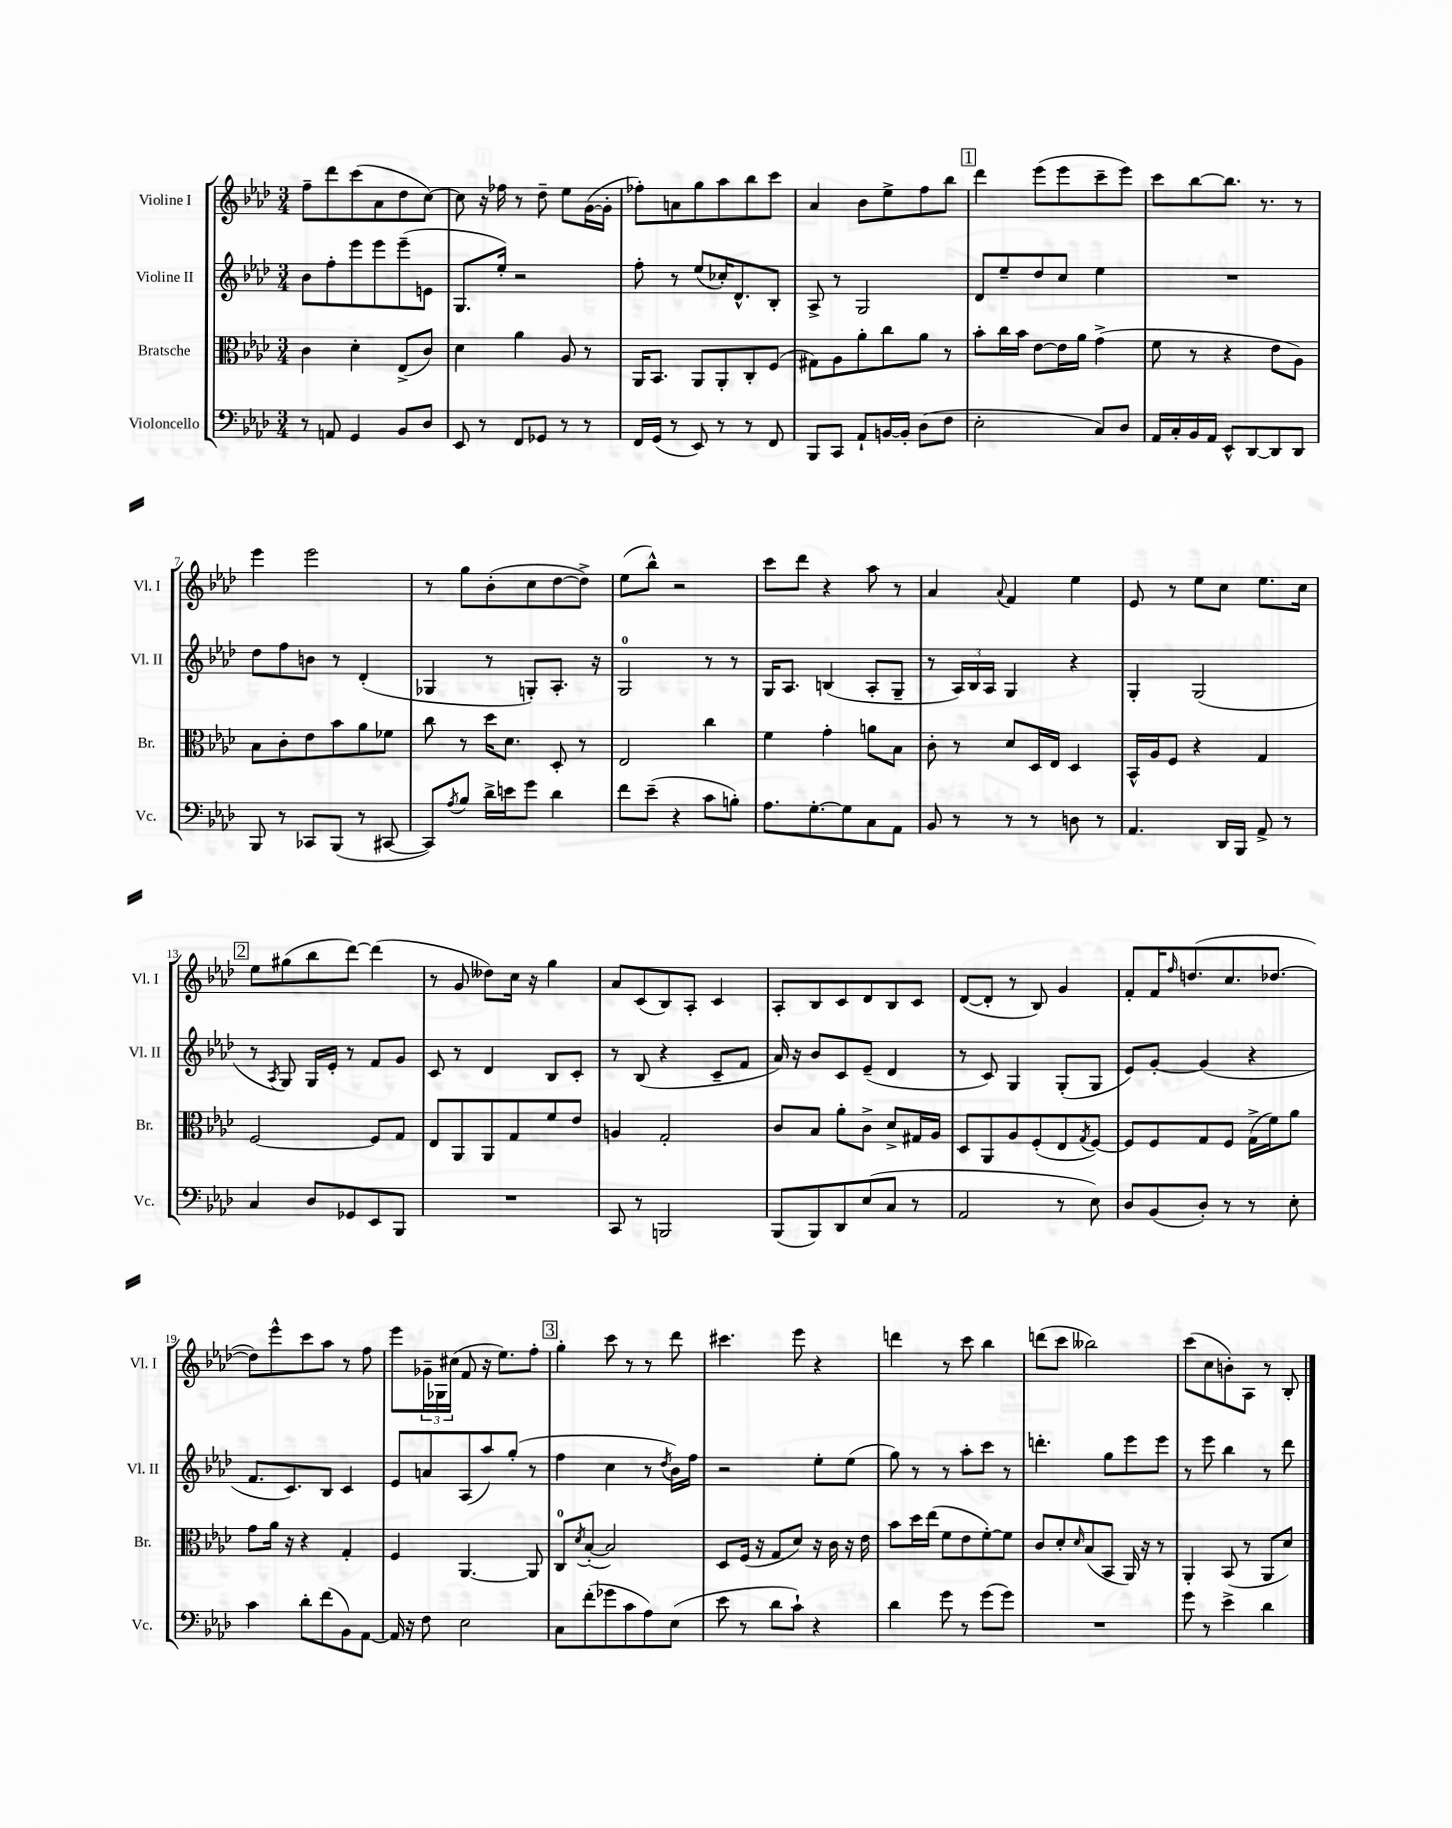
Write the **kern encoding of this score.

**kern	**kern	**kern	**kern
*staff4	*staff3	*staff2	*staff1
*clefF4	*clefC3	*clefG2	*clefG2
*k[b-e-a-d-]	*k[b-e-a-d-]	*k[b-e-a-d-]	*k[b-e-a-d-]
*M3/4	*M3/4	*M3/4	*M3/4
8r	4c	8b-	8ff~
8AA	.	8ff'	8ddd-
4GG	4d-'	8eee-	(8ccc
.	.	8eee-	8a-
8BB-	(8E-^	(8eee-~	8dd-
8D-	8c)	8e	[8cc)
=	=	=	=
8EE-	4d-	8.G	8cc]
8r	.	.	16r
.	.	16ee-')	16ff-
8FF	4a-	2r	8r
8GG-	.	.	8dd-~
8r	8A-	.	8ee-
8r	8r	.	([16g
.	.	.	16g']
=	=	=	=
16FF	16AA-	8ff'	8ff-')
(16GG	8.BB-	.	.
8r	.	8r	8a
8EE-)	8AA-	(8ee-	8gg
8r	8AA-'	16cc-')	8aa-
.	.	8.d-^^	.
8r	8C'	.	8bb-
8FF	(8F	8B-'	8ccc
=	=	=	=
8BBB-	8G#)	8A-^	4a-
8CC	8A-	8r	.
8AA-`	8a-'	2G	8b-
[16BB	8cc	.	8ee-^
16BB']	.	.	.
(8D-	8a-	.	8ff
8F	8r	.	8bb-
=	=	=	=
2E-'	8b-'	8d-	4ddd-
.	16cc	8ee-~	.
.	16b-	.	.
.	[8e-	8dd-	(8eee-
.	16e-]	8cc	8eee-
.	16a-	.	.
8C)	(4g^	4ee-	8ccc~
8D-	.	.	8eee-)
=	=	=	=
16AA-	8f	2.r	8ccc
16C'	.	.	.
16BB-	8r	.	[8bb-
16AA-	.	.	.
8EE-^^	4r	.	8.bb-]
[8DD-	.	.	.
.	.	.	8.r
8DD-]	8e-	.	.
8DD-	8A-)	.	8r
=	=	=	=
8BBB-	8B-	8dd-	4eee-
8r	8c'	8ff	.
8CC-	8e-	8b	2eee-
(8BBB-	8b-	8r	.
8r	8a-	(4d-'	.
[8CC#	8f-	.	.
=	=	=	=
8CC#])	8cc	4G-	8r
8qA-	.	.	.
8B-	8r	.	8gg
16d-^	16dd-	8r	(8b-'
16e	8.d-	.	.
8g	.	8G')	8cc
4d-	8D-'	8.A-'	[8dd-
.	8r	.	8dd-^])
.	.	16r	.
=	=	=	=
8f	2E-	2G	(8ee-
(8e-~	.	.	8bb-^^)
4r	.	.	2r
8c	4cc	8r	.
8B')	.	8r	.
=	=	=	=
8.A-	4f	16G	8ccc
.	.	8.A-	.
.	.	.	8ddd-
[8.G'	.	.	.
.	4g'	(4B	4r
8G]	.	.	.
8C	8a	8A-'	8aa-
8AA-	8B-	8G~	8r
=	=	=	=
8BB-	8c'	8r	4a-
8r	8r	24A-)	.
.	.	24B-	.
.	.	24A-	.
.	.	.	8qqa-
8r	8d-	4G	4f
8r	16D-	.	.
.	16E-	.	.
8D	4D-	4r	4ee-
8r	.	.	.
=	=	=	=
4.AA-	16BB-^^	4G'	8e-
.	16A-	.	.
.	8F	.	8r
.	4r	(2G	8ee-
16DD-	.	.	8cc
16BBB-	.	.	.
8AA-^	4G	.	8.ee-
8r	.	.	.
.	.	.	16cc
=	=	=	=
4C	[2F	8r	8ee-
.	.	8qA-	.
.	.	8G)	(8gg#
8D-	.	16G	8bb-
.	.	16e-'	.
8GG-	.	8r	[8ddd-)
8EE-	8F]	8f	(4ddd-]
8BBB-	8G	8g	.
=	=	=	=
2.r	8E-	8c	8r
.	8AA-	8r	8g
.	8AA-	4d-	8dd--)
.	8G	.	16cc
.	.	.	16r
.	8f	8B-	4gg
.	8e-	8c'	.
=	=	=	=
8CC	4A	8r	8a-
8r	.	(8B-	(8c
2BBB	2G'	4r	8B-)
.	.	.	8A-'
.	.	8c~	4c
.	.	8f	.
=	=	=	=
(8BBB-	8c	16a-)	8A-'
.	.	16r	.
8BBB-)	8B-	8b-	8B-
8DD-	8a-'	8c	8c
(8E-	8c^	(8e-~	8d-
8C	8d-^	4d-	8B-
8r	16G#	.	8c
.	16A-	.	.
=	=	=	=
2AA-	8D-	8r	([8d-
.	8AA-	8c)	8d-']
.	8A-	4G	8r
.	(8F'	.	8B-)
8r	8E-	(8G'	4g
.	8qG	.	.
8E-)	[8F)	8G	.
=	=	=	=
8D-	8F]	8e-)	8f'
(8BB-	8F	[8g'	16f
.	.	.	16qqff
.	.	.	(8.dd
8D-')	8G	(4g]	.
8r	8F	.	8.cc
8r	(16G^	4r	.
.	16f)	.	[8.dd-
8E-'	8a-	.	.
=	=	=	=
4c	8g	8.f	8dd-])
.	16a-	.	8eee-^^
.	16r	8.c)	.
8d-'	4r	.	8ccc
(8f	.	8B-	8aa-
8BB-)	4G'	4c	8r
[8AA-	.	.	8ff
=	=	=	=
16AA-]	4F	8e-	8eee-
16r	.	.	.
8F	.	8a	24g-~
.	.	.	24G-
.	.	.	(24cc#
2E-	[4.AA-	(8A-	8f
.	.	8aa-)	16r
.	.	.	8.ee-)
.	.	(8gg'	.
.	8AA-]	8r	8ff'
=	=	=	=
8C	8C	4ff	4gg'
.	8qd-	.	.
(8f'	([8B-'	.	.
8g-	2B-])	4cc	8ccc
8c	.	.	8r
8A-)	.	8r	8r
.	.	8qdd-	.
(8E-	.	16b-)	8ddd-
.	.	16ff	.
=	=	=	=
8e-	8D-	2r	4.ccc#
8r	(16F	.	.
.	16r	.	.
8d-	8G	.	.
8c`)	8d-)	.	8eee-
4r	16r	8ee-'	4r
.	16c	.	.
.	16r	(8ee-	.
.	16e-	.	.
=	=	=	=
4d-	8b-	8gg)	4ddd
.	16dd-	8r	.
.	(16ee-	.	.
8g	8f	8r	8r
8r	8e-	8aa-'	8ccc
(8g	[8f')	8ccc	4bb-
8g)	8f]	8r	.
=	=	=	=
2.r	8c	4.ddd'	(8ddd
.	8d-'	.	8ccc
.	16qqd-	.	.
.	(8B-	.	2bb--)
.	8BB-	8gg	.
.	16AA-)	8eee-	.
.	16r	.	.
.	8r	8eee-	.
=	=	=	=
8g	4AA-'	8r	(8ccc
8r	.	8eee-	8cc
4e-^	(8BB-	4bb-	8b')
.	8r	.	8A-
4d-	8AA-	8r	8r
.	8d-)	8ddd-	8B-'
==	==	==	==
*-	*-	*-	*-
